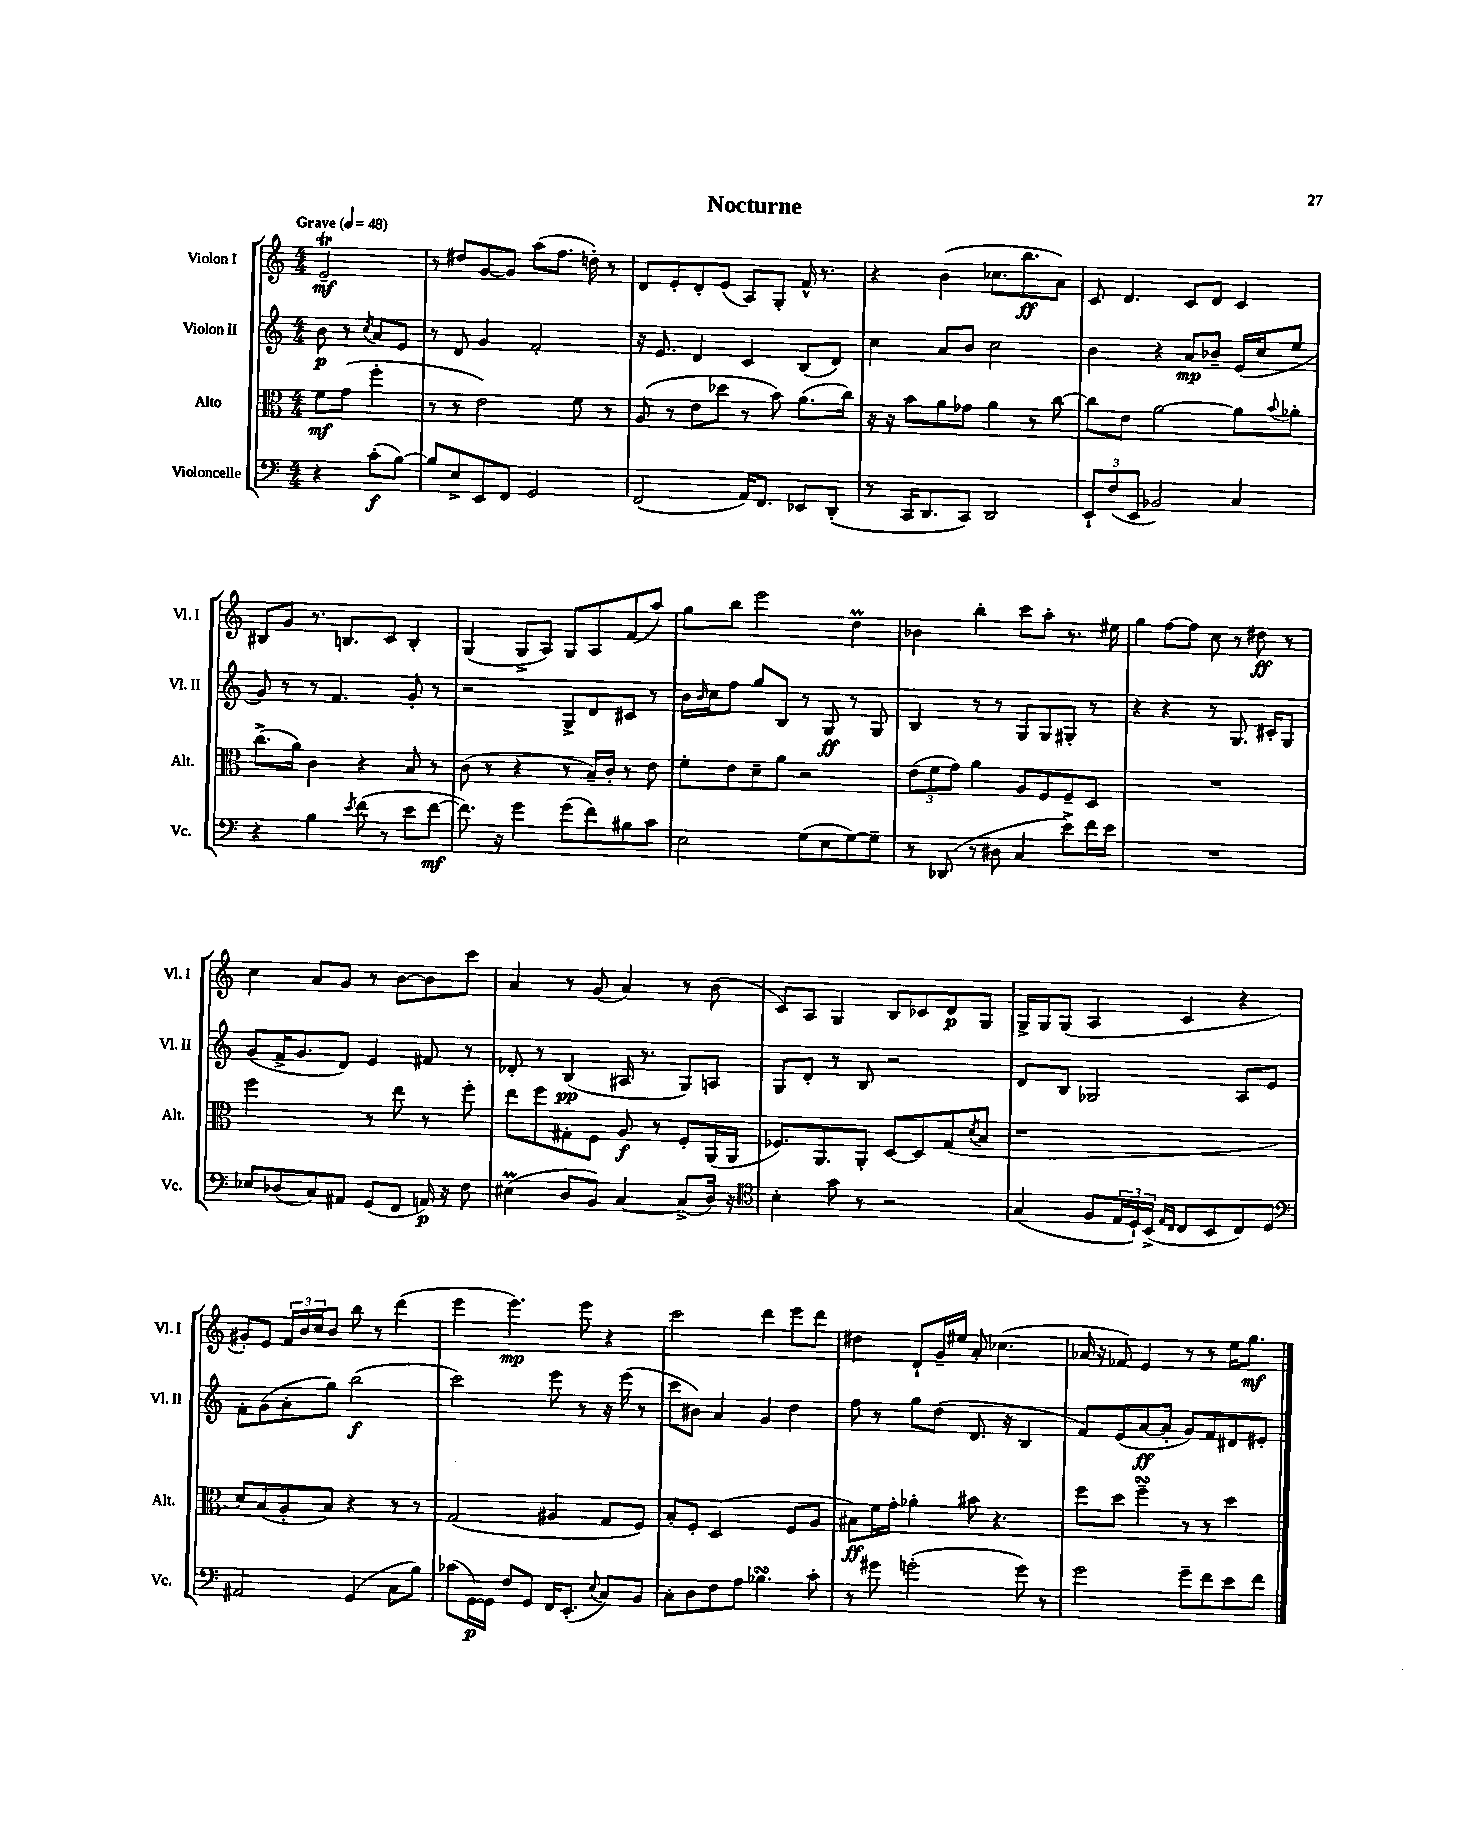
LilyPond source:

\header { title = "Nocturne" }
<<
\new StaffGroup <<
\new Staff = "s0" \with { instrumentName = "Violon I" shortInstrumentName = "Vl. I" } {
    \clef treble \key c \major \numericTimeSignature \time 4/4 \partial 2 \tempo "Grave" 4 = 48
    e'2--\trill\mf |
    r8 dis''8 g'8~ g'8 a''8( f''8. d''16-.) r8 |
    d'8 e'8-. d'8-. e'8( a8) g8-. f'16-^ r8. |
    r4 b'4( ces''8. b''8.\ff a'8) |
    c'8 d'4. c'8 d'8 c'4 |
    bis8 g'8 r8. b8. c'8 b4-. |
    g4( g8-> a8) g8 a8 f'8( a''8) |
    g''8 b''8 e'''2 d''4\prall |
    bes'4 b''4-. c'''8 a''8-. r8. eis''16 |
    g''4 f''8~ f''8 c''8 r8 dis''8\ff r8 |
    c''4 a'8 g'8 r8 b'8~ b'8 c'''8 |
    a'4 r8 g'8( a'4) r8 b'8( |
    c'8) a8 g4 b8 ces'8 d'8\p g8 |
    g16-> g16 g8( a4 c'4 r4 |
    gis'8-.) e'8 \tuplet 3/2 { f'16 b'16 c''16 } b'8 b''8 r8 d'''4( |
    e'''4 e'''4.\mp) e'''8 r4 |
    c'''2 d'''4 e'''8 d'''8 |
    dis''4 d'8-! g'16-- eis''16 a'8-. ces''4.( |
    aes'16 r16 fes'8) e'4 r8 r8 e''16 g''8.\mf \bar "|." |
}
\new Staff = "s1" \with { instrumentName = "Violon II" shortInstrumentName = "Vl. II" } {
    \clef treble \key c \major \numericTimeSignature \time 4/4 \partial 2
    b'8\p r8 \acciaccatura { c''8 } a'8 e'8 |
    r8 d'8 g'4 f'2-. |
    r16 e'8. d'4 c'4 b8( d'8) |
    c''4 a'8 b'8 c''2 |
    b'4 r4 a'8\mp bes'8-- e'16( c''16 e''8 |
    g'8) r8 r8 f'4. g'8-. r8 |
    r2 g8-> d'8 cis'8 r8 |
    b'16 \grace { b'16 } c''16 f''8 g''8 b8 r8 g8\ff r8 g8 |
    b4 r8 r8 g8 g8 gis8-. r8 |
    r4 r4 r8 g8. cis'16-. g8 |
    g'8( f'16-> g'8. d'8) e'4 fis'8 r8 |
    des'8-. r8 b4\pp( ais16 r8. g8) a8 |
    g8 d'8-. r8 b8 r2 |
    d'8 b8 ges2 a8 e'8 |
    f'8-. g'8( a'8-. g''8) b''2\f( |
    c'''2) e'''8 r8 r16 e'''16( r8 |
    c'''8 bis'8) a'4 g'4 d''4 |
    f''8 r8 g''8 d''8( d'8. r16 b4 |
    f'8) e'8( a'8~\ff a'8-. g'8) f'8 dis'8 eis'8-. \bar "|." |
}
\new Staff = "s2" \with { instrumentName = "Alto" shortInstrumentName = "Alt." } {
    \clef alto \key c \major \numericTimeSignature \time 4/4 \partial 2
    f'8\mf g'8( f''4-. |
    r8 r8 e'2) f'8 r8 |
    a8( r8 e'8 des''8 r8 b'8) a'8.( c''16) |
    r16 r16 b'8 a'8 ges'8 a'4 r8 c''8~ |
    c''8 e'8 a'2~ a'8 \appoggiatura { b'8 } aes'8-. |
    c''8.->( a'16) c'4 r4 b8 r8 |
    c'8( r8 r4 r8 b16--) c'16-. r8 e'8 |
    f'8-. e'8 d'8-- a'8 r2 |
    \tuplet 3/2 { e'8( f'8 g'8) } a'4 a8 f8 f8-- d8 |
    R1 |
    f''2 r8 e''8 r8 f''8-. |
    e''8 f''8 gis8-. f8 a8\f r8 f8-. a,16( a,16 |
    fes8.) a,8. a,8-. d8~ d8 g8( \acciaccatura { d'8 } b8 |
    r1 |
    d'8) b8( a8-. b8) r4 r8 r8 |
    g2( ais4 g8 f8) |
    b8-. f8-. d2( f8 a8 |
    bis8\ff) f'16 g'16-. aes'4-. bis'8 r4. |
    f''8 d''8 f''4--\turn r8 r8 d''4 \bar "|." |
}
\new Staff = "s3" \with { instrumentName = "Violoncelle" shortInstrumentName = "Vc." } {
    \clef bass \key c \major \numericTimeSignature \time 4/4 \partial 2
    r4 c'8-.\f( b8~) |
    b8 e8-> e,8 f,8 g,2 |
    f,2( a,16) f,8. ees,8 d,8-.( |
    r8 c,16 d,8. c,8) d,2 |
    \tuplet 3/2 { e,8-! f8( e,8 } bes,2) c4 |
    r4 b4 \acciaccatura { e'8 } f'8( r8 e'8 f'8~\mf |
    f'8.) r16 g'4 g'8( f'8) bis8 c'8 |
    e2 g8( e8 g8~) g8-- |
    r8 des,8( r8 dis8 c4 e'8->) f'16 e'16 |
    R1 |
    ees8 des8( c8) ais,8 g,8( f,8 a,16\p) r16 f8 |
    eis4\prall( d8 b,8) c4~ c8->( d16) r16 |
    \clef tenor b4-. g'8 r8 r2 |
    g4( f8 \tuplet 3/2 { e16 d16-!) b,16->( } \grace { e16 c16 } c8 b,8 c8) d8 |
    \clef bass ais,2 g,4( c8 b8) |
    ces'8( g,16~\p) g,16 f8 g,8 f,16 e,8.-.( \appoggiatura { e8 } c8) b,8 |
    c8-. d8 f8 a8 bes4.\turn c'8-. |
    r8 gis'8 g'2-.( g'8) r8 |
    g'2 g'8-- f'8 e'8 f'8 \bar "|." |
}
>>
>>
\layout { \context { \Score \remove "Bar_number_engraver" } }
